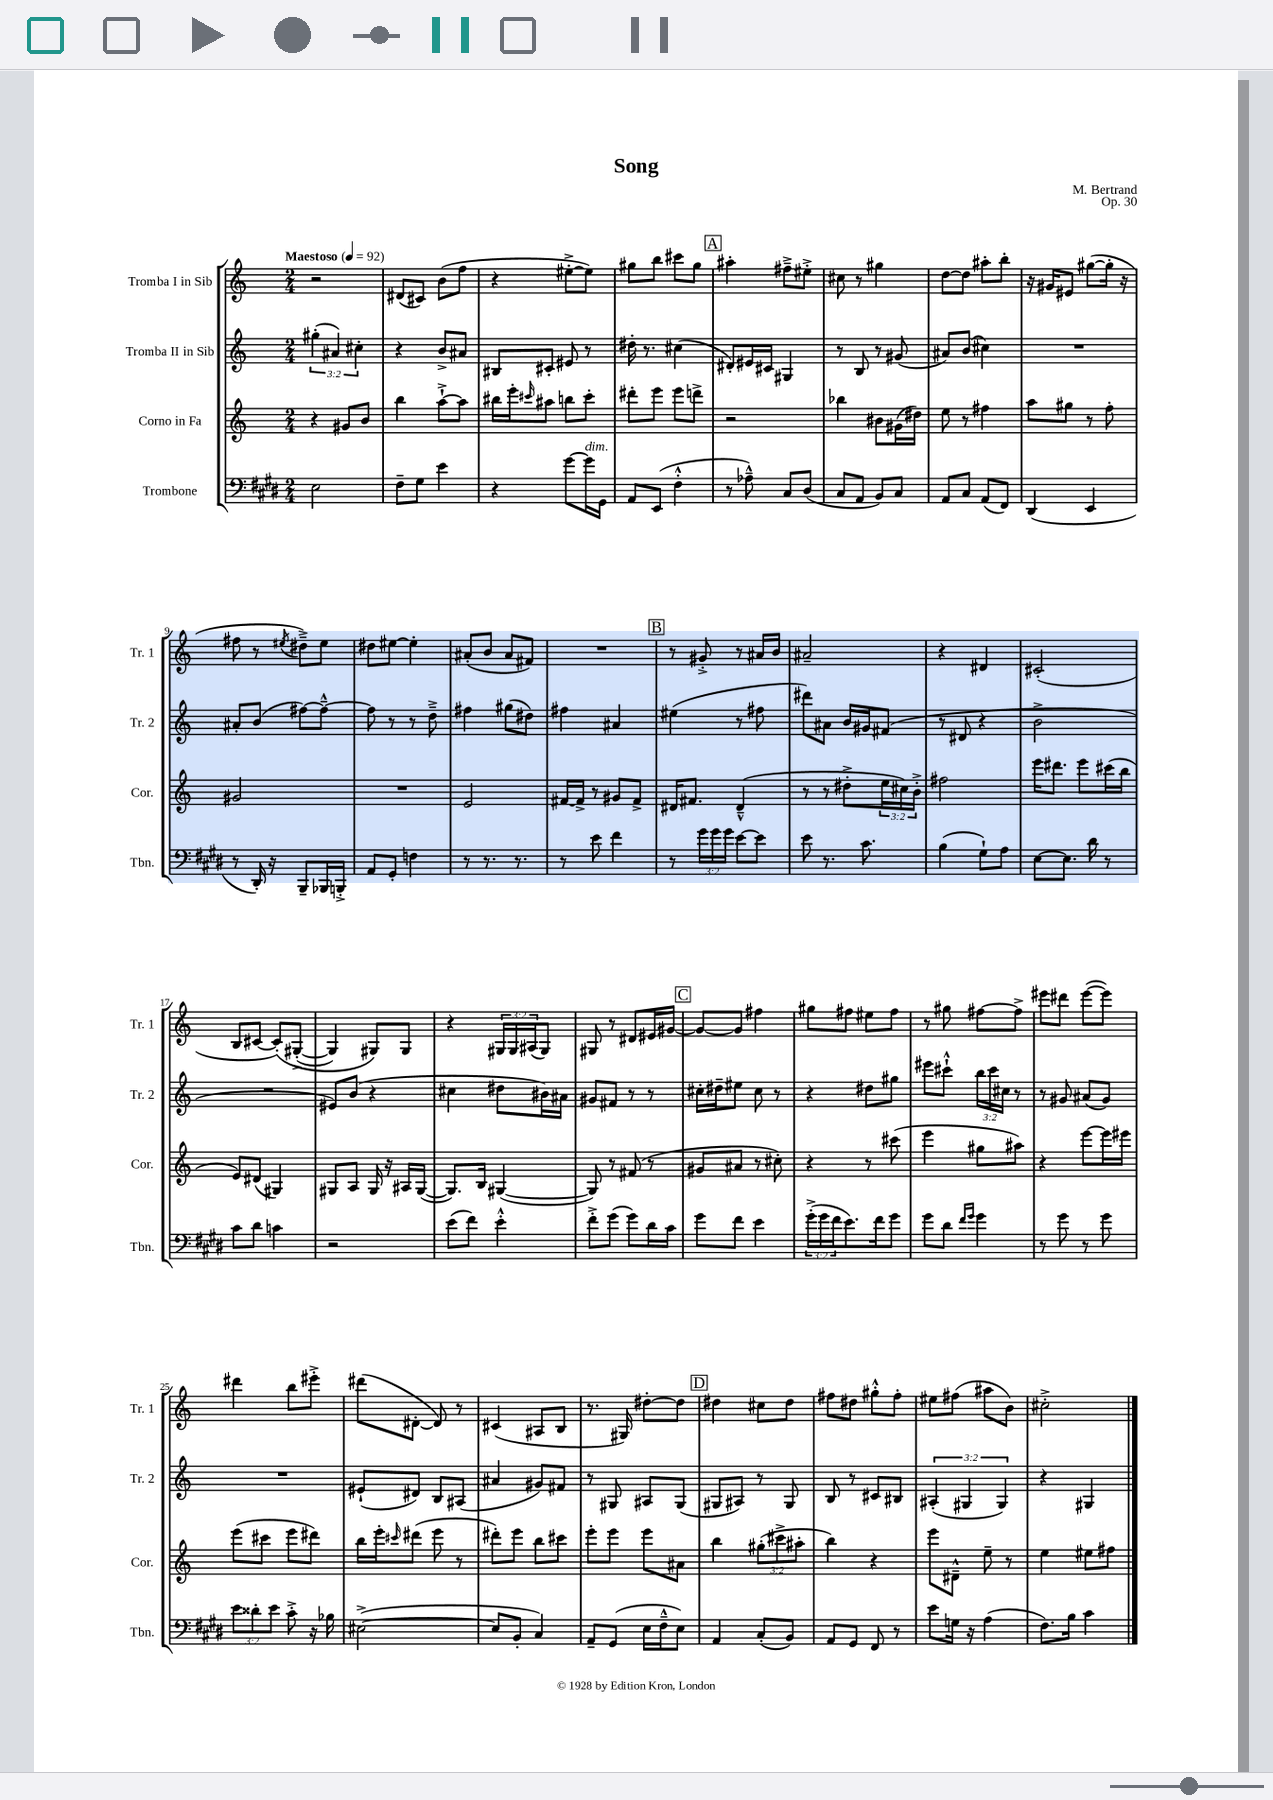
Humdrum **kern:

**kern	**kern	**kern	**kern
*staff4	*staff3	*staff2	*staff1
*clefF4	*clefG2	*clefG2	*clefG2
*k[f#c#g#d#]	*k[]	*k[]	*k[]
*M2/4	*M2/4	*M2/4	*M2/4
*MM92	*MM92	*MM92	*MM92
2E\	4r	(6gg#'\	2r
.	.	6a#/)	.
.	8g#/L	.	.
.	.	6cc#'\	.
.	8b/J	.	.
=	=	=	=
8F#~\L	4bb\	4r	(8d#/L
8G#\J	.	.	8c#/J)
4e\	[8aa`^\L	8b^/L	(8b\L
.	8aa\]J	8a#/J	8ff\J
=	=	=	=
4r	16bb#\LL	8B#/L	4r
.	16eee'\J	.	.
.	16qqccc#/	.	.
.	8aa#\J	8c#'/J	.
[8g#\L	8bb\L	8e#/	[8ee#'^\L
16g#\]L	8ccc#'\J	8r	8ee#\]J)
16GG#\JJ	.	.	.
=	=	=	=
8AA/L	8ddd#'\L	16dd#'\	8gg#\L
.	.	8.r	.
(8EE/J	8eee\J	.	8bb\J
4F#'^^\	8eee\L	(4cc#\	8ccc#\L
.	8ddd^\J	.	8gg#\J
=	=	=	=
8r	2r	8d#'/L)	4aa#'\
8A-~^^\)	.	16e#/L	.
.	.	16c#/JJ	.
8C#/L	.	4G#/	8ff#~^\L
(8D#/J	.	.	8ee#'^\J
=	=	=	=
8C#/L	4bb-\	8r	8cc#\
8AA/J	.	8B/	8r
8BB/L)	8b#\L	8r	4gg#\
8C#/J	(16g#\L	(8g#/	.
.	16dd#\JJ)	.	.
=	=	=	=
8AA/L	8ee\	8a#/L)	[8dd\L
8C#/J	8r	(8b/J	8dd\]J
(8AA/L	4ff#\	4cc#\)	8aa#'\L
8FF#/J)	.	.	8bb'\J
=	=	=	=
(4DD#/	8aa\L	2r	16r
.	.	.	16g#/LK
.	8gg#\J	.	8e#/J
4EE/	8r	.	([8gg#\L
.	8ff'\	.	16gg#'\]Jk
.	.	.	16r
=	=	=	=
8r	2g#/	8a#'/L	8ff#\
16DD#'/)	.	(8b/J	8r
16r	.	.	.
.	.	.	8qee#/
8BBB~/L	.	[8ff#\L)	8dd#~^\L)
16BBB-/L	.	8ff#~^^\_J	8ee#\J
16BBB'^/JJ	.	.	.
=	=	=	=
8AA/L	2r	8ff#\]	8dd#\L
8GG#'/J	.	8r	[8ee#\J
4F\	.	8r	4ee#'\]
.	.	8dd~^\	.
=	=	=	=
8r	2e/	4ff#\	(8a#'/L
8.r	.	.	8b/J
.	.	(8gg#\L	8a#/L
8.r	.	.	.
.	.	8dd#\J)	8f#/J)
=	=	=	=
8r	[16f#/LL	4ff#\	2r
.	16f#^/]JJ	.	.
8e\	8r	.	.
4f#\	8g#/L	4a#/	.
.	8f#^/J	.	.
=	=	=	=
8r	16d#/LK	(4ee#\	8r
.	8.f#/J	.	.
24g#\LL	.	.	8g#'^/
24g#\	.	.	.
24g#\JJ	.	.	.
[8e\L	(4d#~^^/	8r	8r
8e\]J	.	8ff#\	16a#/LL
.	.	.	16b/JJ
=	=	=	=
8e\	8r	8ddd#\L)	2a#~/
8.r	8r	8a#\J	.
.	8dd#'^\L	16b/LL	.
8.c#\	.	16g#/J	.
.	24ee\L	(8f#/J	.
.	24cc#\)	.	.
.	24b'^\JJ	.	.
=	=	=	=
(4B\	2ff#\	8r	4r
.	.	8d#/	.
8G#`\L)	.	4r	4d#/
8A\J	.	.	.
=	=	=	=
[8E\L	16eee\LK	2b^\	(2c#'/
.	8.ddd#\J	.	.
8.E\]J	.	.	.
.	8eee\L	.	.
16d#\	.	.	.
8r	(16ccc#\L	.	.
.	16bb\JJ	.	.
=	=	=	=
8c#\L	8e/L)	2r	8B/L
8d#\J	(8d#/J	.	[8c#/J
4c\	4G#/)	.	&(8c#'/]L)
.	.	.	([8G#'^/J
=	=	=	=
2r	8G#/L	8e#/L)	4G#/])
.	8A/J	(8b/J	.
.	16G#/	4r	8G#/L&)
.	16r	.	.
.	16A#/LL	.	8G#/J
.	([16G#/JJ	.	.
=	=	=	=
(8e\L	8.G#/]L)	4cc#\	4r
8f#\J)	.	.	.
.	16B/Jk	.	.
4e'^^\	([4G#/	8dd#\L	24G#/LL
.	.	.	24G#/
.	.	.	(24A#/J
.	.	16b#\L)	8G#/J)
.	.	16a#\JJ	.
=	=	=	=
8f#'^\L	8G#/])	8g#/L	8G#/
(8g#\J	8r	8f#/J	8r
8g#\L)	(8f#/	8r	8d#/L
16d#\L	8r	8r	16e#/L
16c#\JJ	.	.	[16g#/JJ
=	=	=	=
8g#\L	8g#/L	16cc#'\LL	8g#/_L
.	.	16dd#~\J	.
8f#\J	8a#/J	8ee#\J	8g#/]J
4e\	8r	8cc#\	4ff#\
.	8cc#'\)	8r	.
=	=	=	=
(24g#'^\LL	4r	4r	8gg#\L
24g#\	.	.	.
24f#\J	.	.	.
8.e\)	.	.	8ff#\J
.	8r	8dd#\L	8ee#\L
16f#\k	.	.	.
8g#\J	(8ccc#\	8gg#\J	8ff#\J
=	=	=	=
8g#\L	4eee\	8eee#\L	8r
8d#\J	.	8ccc#`^^\J	8gg#\
16qqf#/LL	.	.	.
16qqg#/JJ	.	.	.
4g#\	8gg#\L	24bb\LL	[8ff#\L
.	.	24ccc#\	.
.	.	24cc#\JJ	.
.	8aa#\J)	8r	8ff#^\]J
=	=	=	=
8r	4r	8r	8eee#\L
8g#\	.	8g#/	8ddd#\J
8r	[8eee\L	(8a#/L	([8eee#\L
8g#\	16eee\]L	8g#/J)	8eee#\]J)
.	16eee#\JJ	.	.
=	=	=	=
12e\L	(8eee\L	2r	4ddd#\
12d##'\	.	.	.
.	8ccc#\J	.	.
12e\J	.	.	.
8c#'^\	8eee\L	.	8bb\L
16r	8ddd#\J)	.	8eee#'^\J
16B-\	.	.	.
=	=	=	=
([2E#^\	16bb\LL	(8e#`/L	(8ddd#\L
.	16eee'\J	.	.
.	16qqccc#/	.	.
.	(8ddd#\J	8d#/J)	[8d#'\J
.	8eee\	8B/L	8d#/])
.	8r	(8A#/J	8r
=	=	=	=
8E#/]L	8ddd#'\L)	4a#/	(4c#/
8BB'/J	8eee\J	.	.
4C#/)	8bb\L	8g#/L)	8A#/L
.	8ccc#\J	8f#/J	8B/J
=	=	=	=
8AA~/L	8eee'\L	8r	8.r
(8GG#/J	8eee\J	8G#/	.
.	.	.	16G#/)
16E\LL	8eee\L	8A#/L	[8dd#'\L
16F#~^^\J	.	.	.
8E\J)	8a#\J	(8G#/J	8dd#\]J
=	=	=	=
4AA/	4bb\	8G#/L	4dd#\
.	.	8A#/J)	.
(8C#'/L	(12gg#'\L	8r	8cc#\L
.	12ccc#^\	.	.
8BB/J)	.	8G#/	8dd#\J
.	12aa#'\J	.	.
=	=	=	=
8AA/L	4bb\)	8B/	8ff#\L
8GG#/J	.	8r	8dd#\J
8FF#/	4r	8c#/L	8gg#'^^\L
8r	.	8B#/J	8ff#'\J
=	=	=	=
8e\L	8eee\L	(6A#'/	8ee#\L
16G\Jk	8d#~^^\J	.	(8ff#\J
.	.	6G#/	.
16r	.	.	.
(4A\	8ee~\	.	8aa#\L
.	.	6G#/)	.
.	8r	.	8b\J)
=	=	=	=
8.F#\L)	4ee\	4r	2cc#'^\
16B\Jk	.	.	.
4c#\	8ee#\L	4G#/	.
.	8ff#\J	.	.
==	==	==	==
*-	*-	*-	*-
